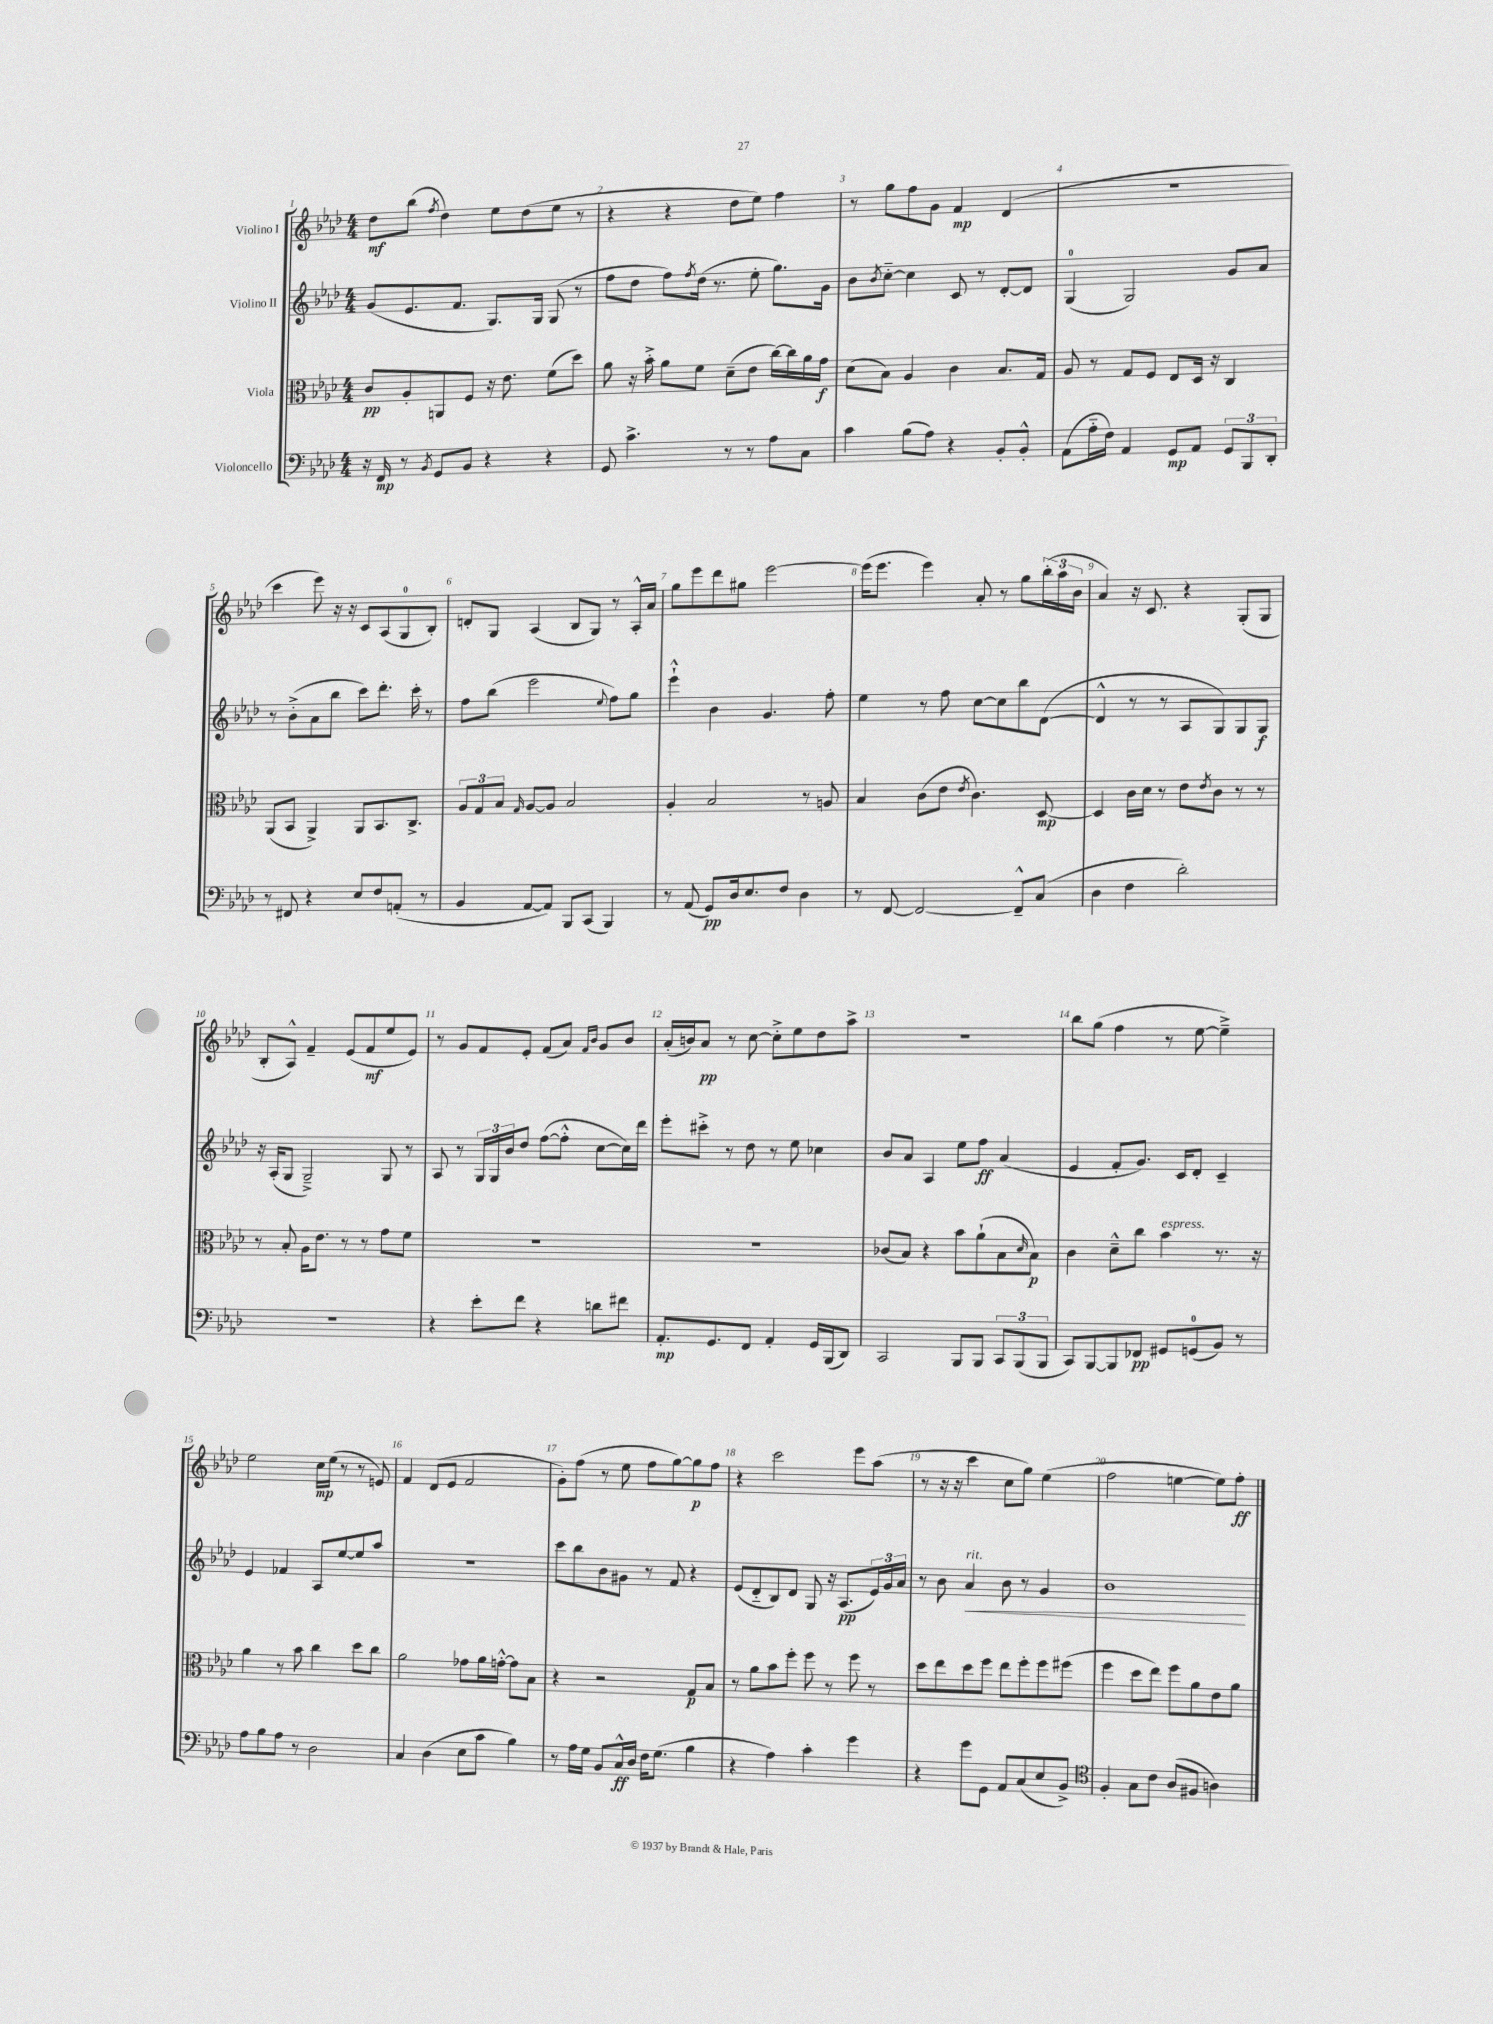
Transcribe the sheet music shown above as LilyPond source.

<<
\new StaffGroup <<
\new Staff = "s0" \with { instrumentName = "Violino I" } {
    \clef treble \key aes \major \numericTimeSignature \time 4/4
    des''8\mf bes''8( \acciaccatura { f''8 } des''4) ees''8 des''8( ees''8 r8 |
    r4 r4 des''8 ees''8) f''4 |
    r8 g''8 f''8 g'8 f'4\mp des'4( |
    r1 |
    c'''4 ees'''8) r16 r16 c'8 aes8( g8-0 bes8-.) |
    d'8-. g8 aes4( bes8 g8) r8 aes16-.-^ aes'16 |
    g''8 ees'''8 des'''8 gis''8 ees'''2~ |
    ees'''16( ees'''8. ees'''4) aes'8-. r8 g''8 \tuplet 3/2 { bes''16-.( aes''16 bes'16 } |
    aes'4) r16 c'8. r4 g8-.( g8 |
    bes8-. aes8-^) f'4-- ees'8( f'8\mf ees''8 ees'8) |
    r8 g'8 f'8 ees'8-. f'8( aes'8) \grace { f'16 bes'16 } g'8 bes'8 |
    aes'16-.( b'16) aes'8\pp r8 c''8~ c''8-.-> ees''8 des''8 aes''8-> |
    R1 |
    bes''8 g''8( f''4 r8 ees''8~ ees''4--->) |
    ees''2 c''16\mp ees''16( r8 r8 e'8) |
    f'4 des'8( ees'8 f'2 |
    g'8-.) f''8( r8 ees''8 f''8 g''8~) g''8\p f''8 |
    r4 c'''2 ees'''8 aes''8( |
    r8 r16 r16 c'''4 c''8 g''8) ees''4( |
    f''2 e''4~ e''8) f''8-.\ff \bar "|." |
}
\new Staff = "s1" \with { instrumentName = "Violino II" } {
    \clef treble \key aes \major \numericTimeSignature \time 4/4
    g'8( ees'8. f'8. g8.) g16 g8( r8 |
    f''8 des''8 f''8) \acciaccatura { f''8 } des''16( r8. ees''8-. g''8.) g'16 |
    bes'8 \acciaccatura { bes'8 } c''8~-_ c''4 c'8 r8 des'8~-. des'8 |
    g4-0( g2) g'8 aes'8 |
    r8 bes'8-.->( aes'8 bes''8 c'''8) des'''8.-. c'''16-. r8 |
    f''8 bes''8( ees'''2 \appoggiatura { ees''8 } f''8) g''8 |
    ees'''4-!-^ bes'4 g'4. f''8-. |
    ees''4 r8 f''8 c''8~ c''8 bes''8 des'8~( |
    des'4-^ r8 r8 aes8 g8) g8 g8\f |
    r16 aes16-.( g8 g2--->) g8 r8 |
    aes8 r8 \tuplet 3/2 { g16 g16 bes'16 } des''8 f''8~( f''8-.-^ c''8~ c''16) des'''16 |
    ees'''8-. cis'''8-.-> r8 des''8 r8 ees''8 ces''4 |
    bes'8 aes'8 aes4 ees''8 f''8\ff aes'4( |
    ees'4 f'8-. g'8.) c'16 des'8-. c'4-- |
    ees'4 fes'4 aes8 ees''8~ ees''8 aes''8 |
    r1 |
    c'''8 bes''8 bes'8 gis'8 r8 f'8 r4 |
    ees'8( des'8-_ bes8) des'8 g8 r16 aes8.\pp( \tuplet 3/2 { ees'16) g'16 aes'16 } |
    r8 bes'8 aes'4\<^\markup { \italic "rit." } bes'8 r8 g'4 |
    bes'1\! \bar "|." |
}
\new Staff = "s2" \with { instrumentName = "Viola" } {
    \clef alto \key aes \major \numericTimeSignature \time 4/4
    c'8\pp aes8-. a,8 f8 r16 ees'8. f'8( des''8) |
    aes'8 r16 bes'16-.-> aes'8 f'8 des'8--( ees'8 c''16~) c''16 aes'16 g'16\f |
    des'8( bes8) aes4 c'4 bes8. g16 |
    aes8 r8 g8 f8 ees8 des16 r16 c4 |
    aes,8( bes,8 aes,4->) aes,8 bes,8. c8.-> |
    \tuplet 3/2 { aes8 g8 bes8 } \grace { g16 } aes8~ aes8 bes2 |
    aes4-. bes2 r8 a8 |
    bes4 c'8( ees'8 \acciaccatura { ees'8 } c'4.) des8~\mp |
    des4 c'16 des'16 r8 ees'8 \acciaccatura { ees'8 } c'8 r8 r8 |
    r8 bes8-. aes16 ees'8. r8 r8 g'8 f'8 |
    R1 |
    R1 |
    ces'8( bes8) r4 bes'8 aes'8-!( bes8 \grace { des'16 } bes8\p) |
    c'4 des'8---^ c''8 bes'4^\markup { \italic "espress." } r8. r16 |
    aes'4 r8 bes'8 c''4 des''8 c''8 |
    aes'2 ges'8 aes'16 g'16~-.-^ g'8 bes8 |
    r4 r2 g8\p bes8 |
    r8 aes'8 bes'8 f''8-. f''8 r8 f''8 r8 |
    des''8 ees''8 des''8 f''8 ees''8 f''8-. f''8 fis''8( |
    f''4 des''8 ees''8) f''8 aes'8 ees'8 aes'8 \bar "|." |
}
\new Staff = "s3" \with { instrumentName = "Violoncello" } {
    \clef bass \key aes \major \numericTimeSignature \time 4/4
    r16 f,16\mp r8 \acciaccatura { bes,8 } g,8 bes,8 r4 r4 |
    g,8 c'4.-> r8 r8 aes8 c8 |
    c'4 bes8( aes8) r4 bes,8-. bes,8-.-^ |
    aes,8( aes16-_ f16) aes,4 g,8\mp aes,8 \tuplet 3/2 { g,8 bes,,8 des,8-. } |
    r8 fis,8 r4 ees8 f8 a,8-.( r8 |
    bes,4 aes,8~ aes,8) bes,,8 c,8( bes,,4) |
    r8 aes,8( g,8\pp) des16 ees8. f8 des4 |
    r8 f,8~ f,2~ f,8---^ c8( |
    des4 f4 des'2-.) |
    R1 |
    r4 ees'8-. f'8 r4 d'8 fis'8 |
    aes,8.-.\mp g,8. f,8 aes,4-. g,16 bes,,16( des,8) |
    c,2 bes,,8 bes,,8 \tuplet 3/2 { c,8 bes,,8( bes,,8 } |
    c,8) bes,,8~ bes,,8 fes,8\pp gis,8 g,8-0( bes,8) r8 |
    aes8 bes8 aes8 r8 des2 |
    c4 des4( ees8 c'8 bes4) |
    r8 aes16 g16 bes,8 c16-^\ff des16 f16 g8.( bes4 |
    r4 aes4) c'4-. g'4 |
    r4 g'8 g,8 aes,8 c8( ees8 bes,8->) |
    \clef tenor f4-. g8 c'8 aes8( fis8 a4) \bar "|." |
}
>>
>>
\layout { \context { \Score \override BarNumber.break-visibility = ##(#f #t #t) barNumberVisibility = #all-bar-numbers-visible } }
